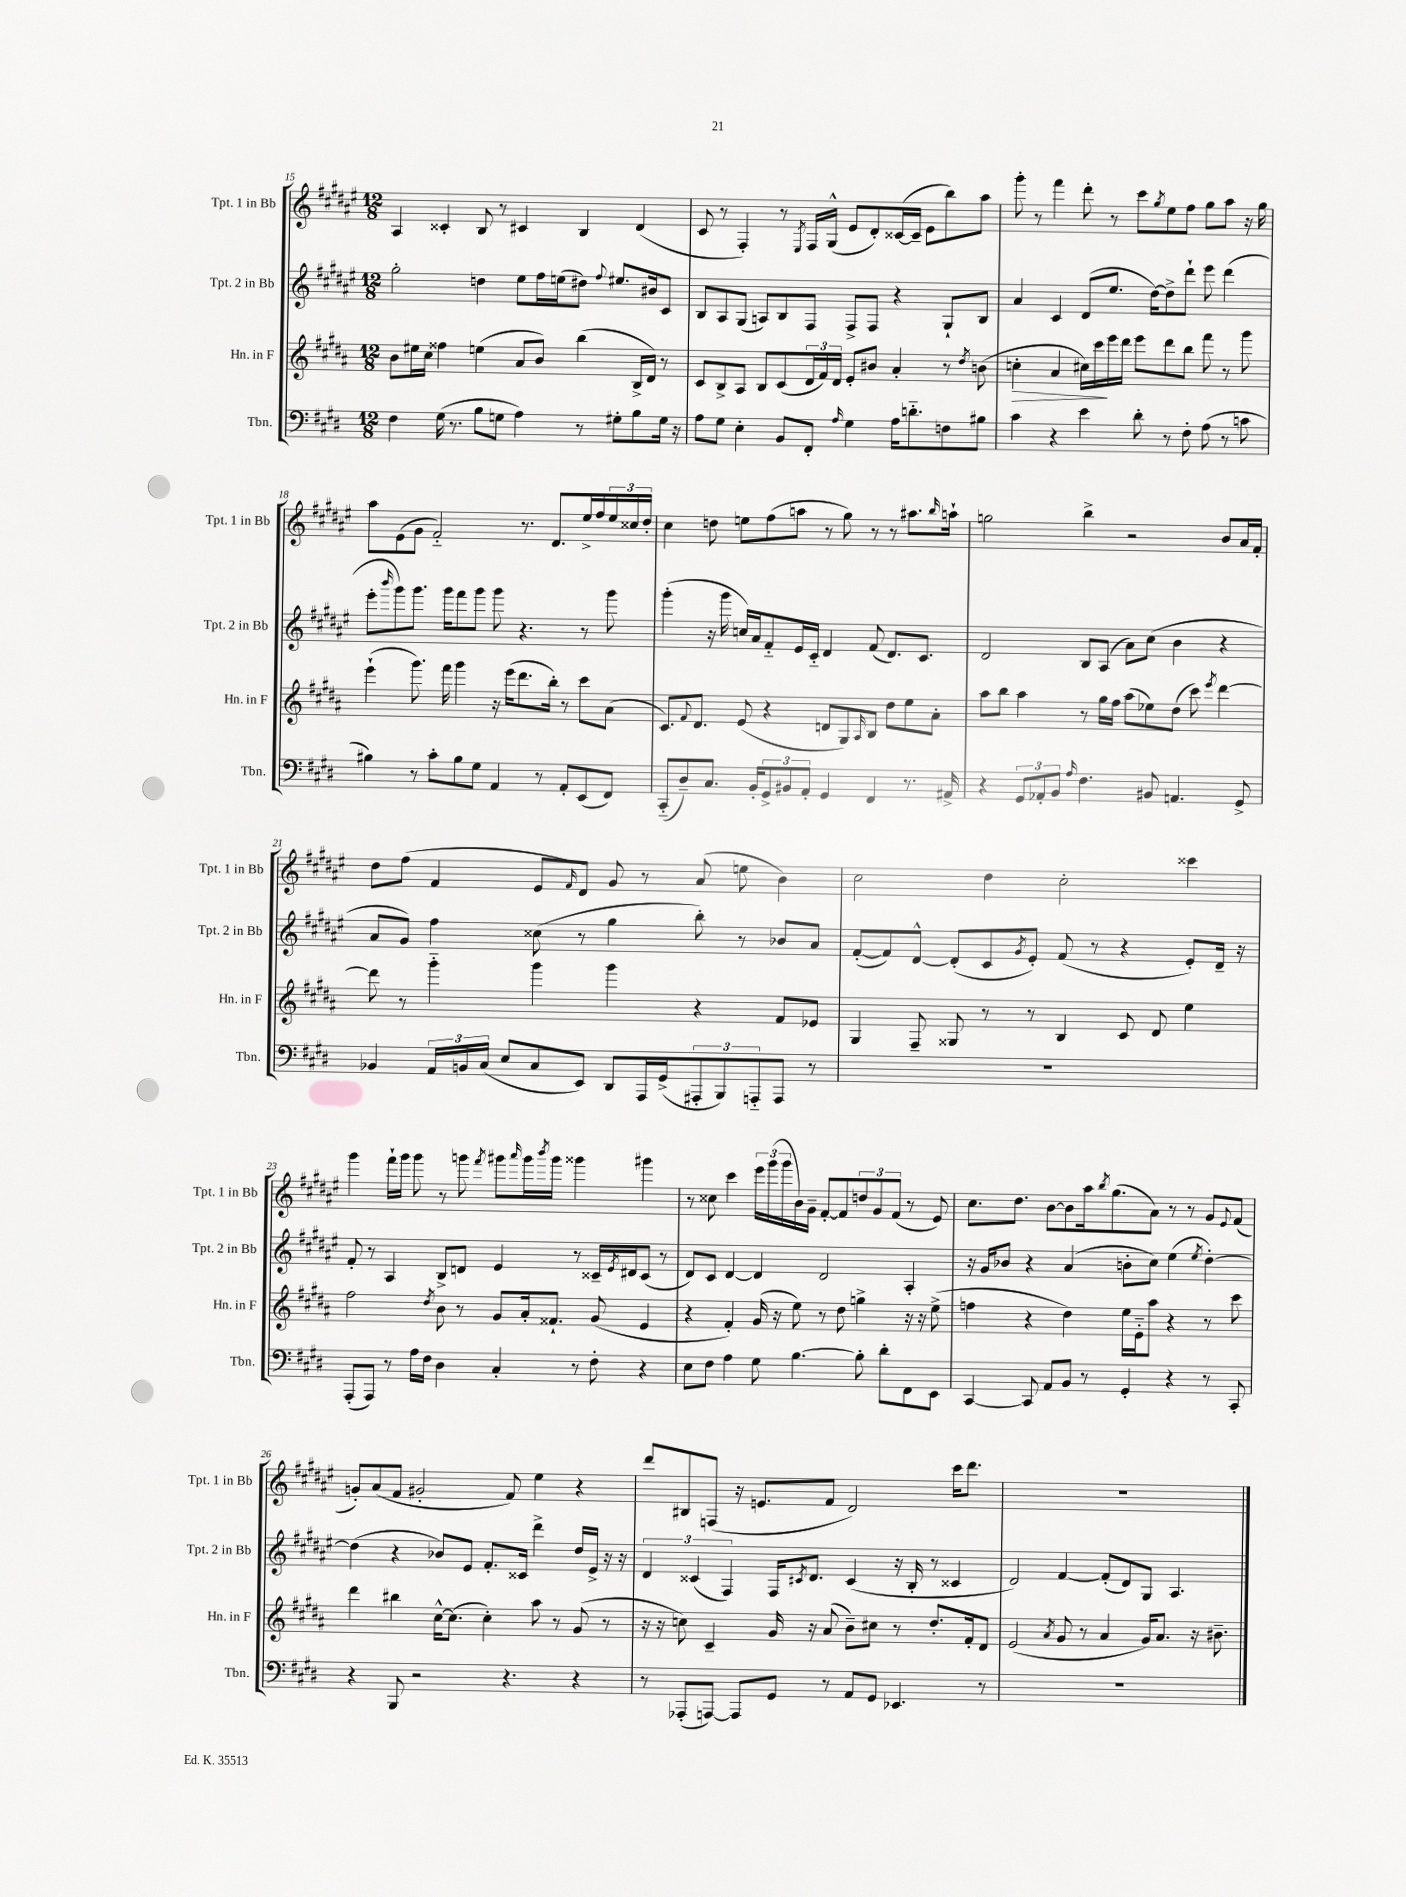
<<
\new StaffGroup <<
\new Staff = "s0" \with { instrumentName = "Tpt. 1 in Bb" shortInstrumentName = "Tpt. 1 in Bb" } {
    \clef treble \key fis \major \numericTimeSignature \time 12/8
    ais4 cisis'4-. b8 r8 cis'4 b4 dis'4( |
    cis'8 r8 fis4-.) r8 \acciaccatura { eis8 } fis16 gis16-^( eis'8 dis'8-.) cisis'16~( cisis'16-- eis'8 b''8) ais''8 |
    gis'''8-. r8 fis'''4 dis'''8-. r8 cis'''8 \acciaccatura { gis''8 } eis''8 fis''8 gis''8 ais''8 r16 gis''16 |
    ais''8 eis'8( gis'8 fis'2-_) r8. dis'8. eis''16-> fis''16 \tuplet 3/2 { eis''16 cisis''16 dis''16-. } |
    cis''4 d''8 e''8 fis''8( a''8 r8 gis''8) r8 r8 ais''8. \grace { b''16 } a''16-! |
    g''2 b''4-> r2 b'8 ais'16 fis'16-. |
    dis''8 fis''8( fis'4 eis'8 \grace { fis'16 } dis'8) gis'8 r8 ais'8( e''8 b'4) |
    cis''2 dis''4 cis''2-. cisis'''4 |
    gis'''4 fis'''16-! gis'''16 gis'''8 r8 g'''8 \acciaccatura { fis'''8 } gis'''8 \grace { ais'''16 } gis'''16 \acciaccatura { b'''8 } gis'''16 gisis'''4 gis'''4 |
    r8 cisis''8 cis'''4 \tuplet 3/2 { eis'''16 gis'''16( gis'''16 } b'16) gis'16-- fis'8~-. fis'8 \tuplet 3/2 { d''8 gis'8 fis'8( } r8 eis'8) |
    cis''8. dis''8. b'8~ b'8 ais''16 \acciaccatura { b''8 } gis''8.( ais'8) r8 r8 gis'8 \appoggiatura { eis'8 } fis'8( |
    g'8-.) ais'8( fis'8 gis'2-. fis'8) eis''4 r4 |
    dis'''8 bis8 f8( r16 e'8. fis'8 dis'2) cis'''16 dis'''8. |
    R1. \bar "|." |
}
\new Staff = "s1" \with { instrumentName = "Tpt. 2 in Bb" shortInstrumentName = "Tpt. 2 in Bb" } {
    \clef treble \key fis \major \numericTimeSignature \time 12/8
    gis''2-. d''4 eis''8 fis''16 e''16( dis''8) \appoggiatura { fis''8 } eis''8. bis'16 cis'8 |
    b8 ais8 gis8( a8) b8 fis8 fis8-> fis8 r4 gis8-! b8 |
    ais'4 cis'4 dis'8( eis''8. dis''16~) dis''8-> dis'''8-! eis'''8 dis'''4( |
    eis'''8-. \grace { b'''16 } gis'''8) gis'''8. gis'''16 fis'''8 gis'''8 gis'''8 r4. r8 gis'''8 |
    gis'''4-.( r16 gis'''16 c''16) ais'16 fis'8-_ eis'16 cis'16-_ dis'4 fis'8( dis'8.) cis'8. |
    dis'2 b8 ais8( ais'8) cis''8( b'4 r4 |
    ais'8 gis'8) fis''4 cisis''8( r8 gis''4 b''8-.) r8 bes'8 ais'8 |
    fis'8~-.( fis'8) dis'8~-^ dis'8-.( cis'8 \acciaccatura { gis'8 } eis'8-.) fis'8( r8 r4 eis'8-.) dis'16-- r16 |
    fis'8-. r8 ais4 b8-> d'8 eis'4 r8 cisis'16-- \acciaccatura { eis'8 } dis'16 cisis'8( r8 |
    dis'8) cis'8 dis'4~ dis'4 dis'2 ais4-. |
    r16 gis'16 bes'8 r4 ais'4( b'8-. cis''8) eis''4( \acciaccatura { eis''8 } dis''4~-.) |
    dis''4( r4 bes'8) eis'8 fis'8.-. cisis'16 dis'''4-> dis''16 eis'16-> r16 r16 |
    \tuplet 3/2 { dis'4 cisis'4( fis4) } fis16 \acciaccatura { cis'8 } dis'8. cis'4( r16 b16-. r8 cisis'4 |
    dis'2) fis'4~ fis'8-.( dis'8) gis8 ais4. \bar "|." |
}
\new Staff = "s2" \with { instrumentName = "Hn. in F" shortInstrumentName = "Hn. in F" } {
    \clef treble \key b \major \numericTimeSignature \time 12/8
    b'8 eis''16 cis''16 fisis''4 e''4( ais'8 b'8) b''4( b16-> dis'16) r8 |
    cis'8 b8-> ais8 b8 cis'8( \tuplet 3/2 { dis'16 fis'16) dis'16 } e'8-. bis'8 ais'4-. r8 \acciaccatura { dis''8 } b'8( |
    c''4-.\> ais'4 cis''16) cis'''16\! e'''16 dis'''16 e'''8 dis'''8 b''8 fis'''8 r8 gis'''8 |
    e'''4-!( gis'''8.) fis'''16 gis'''4 r16 e'''16( dis'''8. b''16-.) r8 cis'''8 ais'8( |
    cis'8.) \appoggiatura { fis'8 } dis'8. e'8( r4 d'8 gis8) \grace { ais16 } b8 dis''8 e''8 ais'8-. |
    ais''8 b''8 ais''4 r8 gis''16 fis''16 ais''8( ees''8) dis''8( cis'''8) \acciaccatura { e'''8 } dis'''4~ |
    dis'''8 r8 gis'''4-_ gis'''4 gis'''4 r4 fis'8 ees'8 |
    gis4 fis8-- gisis8 r8 r8 b4 cis'8 dis'8 e''4 |
    fis''2 \acciaccatura { dis''8 } b'8 r8 gis'8 ais'16-. fisis'8.-! gis'8( e'4 |
    r4 fis'4-.) gis'16( r16 e''8) r8 dis''8 g''4-> r16 r16 e''8->( |
    f''4 r4 dis''4) e''16 e'16-_ ais''8 r4 r8 cis'''8 |
    dis'''4 bis''4 cis''16~-^ cis''8.( cis''4-.) ais''8 r8 gis'8( r8 |
    r16 r16 c''8) cis'4-- gis'16 r16 ais'8( b'8--) cis''8 r8 dis''8.-. fis'16-. dis'8 |
    e'2( \acciaccatura { ais'8 } gis'8 r8 ais'4 gis'16) ais'8. r16 bis'8.-- \bar "|." |
}
\new Staff = "s3" \with { instrumentName = "Tbn." shortInstrumentName = "Tbn." } {
    \clef bass \key e \major \numericTimeSignature \time 12/8
    fis4 gis16( r8. b8 g8 a4) r8 gis8-. b8 gis16 r16 |
    a8 gis8 e4-. b,8 fis,8-. \grace { a16 } gis4 a16 d'8.-_ f8 bis8 |
    cis'4 r4 e'4 dis'8-. r8 fis8-. a8( r8 c'8 |
    bis4) r8 cis'8-. bis8 gis8 a,4 r8 a,8-. e,8( fis,8) |
    cis,8-_( dis8--) cis8. b,16-. \tuplet 3/2 { gis,8-> bis,8 a,8-. } gis,4 fis,4 r8. ais,16-> |
    r4 \tuplet 3/2 { gis,8 aes,8-. b,8 } \grace { a16 } fis4. bis,8 a,4. gis,8-> |
    bes,4 \tuplet 3/2 { a,16 b,16 cis16( } e8 cis8 e,8) dis,8 a,,16 gis,16->( \tuplet 3/2 { ais,,8-. b,,8) a,,8-_ } a,,8 r8 |
    R1. |
    a,,8-.( a,,8) r8 a16 fis16 dis4 cis4-. r8 fis8-. r4 |
    e8 fis8 a4 gis8 b4.~ b8-. dis'8-. fis,8 e,8 |
    cis,4~ cis,8 a,8 b,8 r8 gis,4-. r4 r8 cis,8-. |
    r4 b,,8 r2 r4. r4 |
    r8 aes,,8-.( a,,8~) a,,8 gis,8 r8 a,8 gis,8 ees,4. r8 |
    R1. \bar "|." |
}
>>
>>
\layout { \context { \Score currentBarNumber = #15 } }
